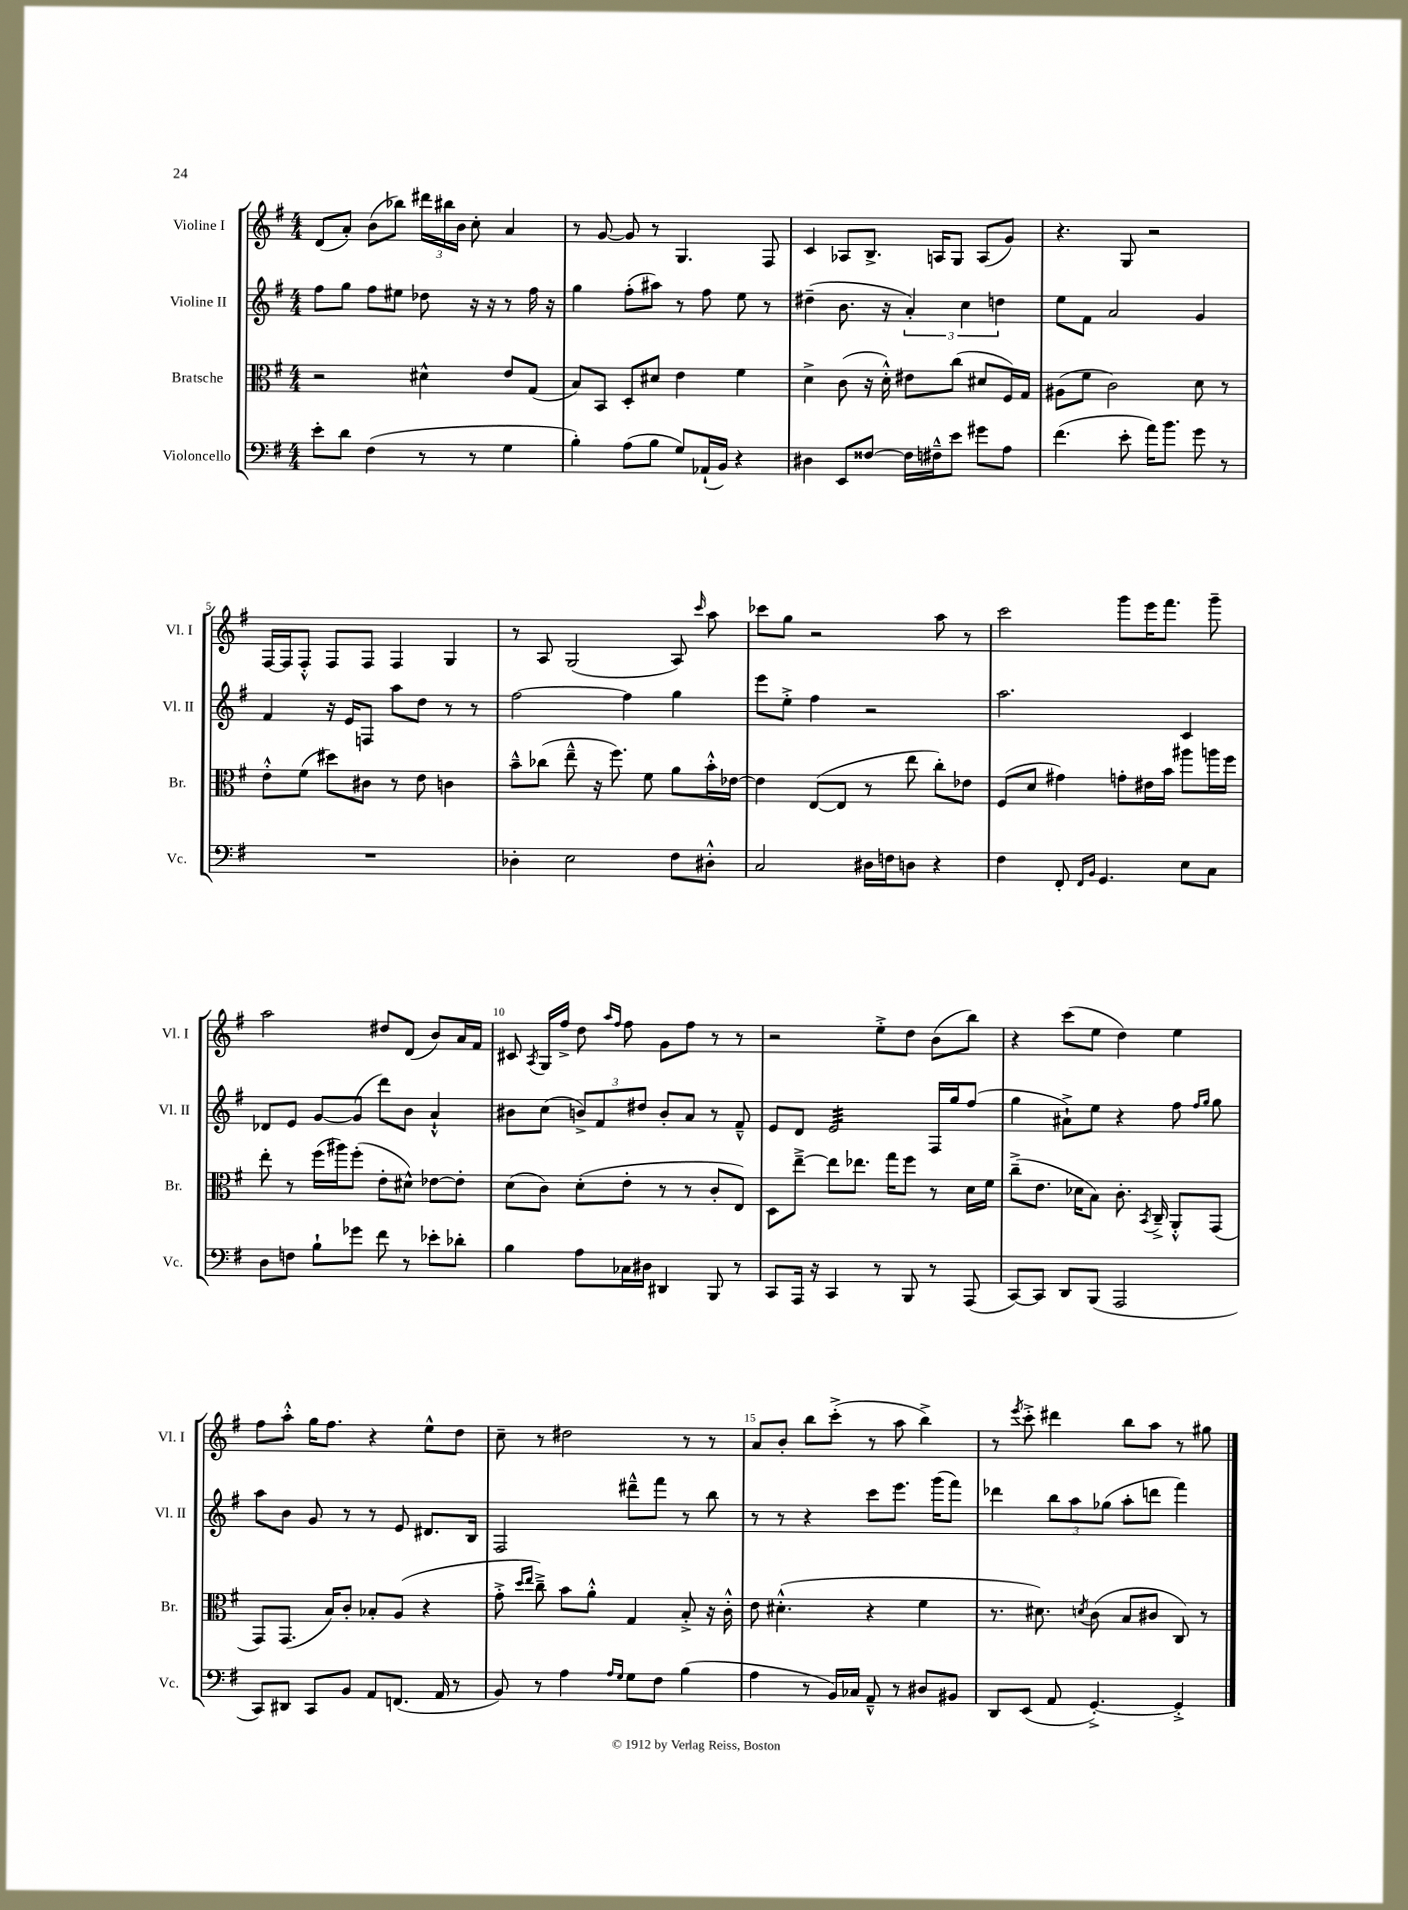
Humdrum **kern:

**kern	**kern	**kern	**kern
*part4	*part3	*part2	*part1
*staff4	*staff3	*staff2	*staff1
*I"Violoncello	*I"Bratsche	*I"Violine II	*I"Violine I
*I'Vc.	*I'Br.	*I'Vl. II	*I'Vl. I
*clefF4	*clefC3	*clefG2	*clefG2
*k[f#]	*k[f#]	*k[f#]	*k[f#]
*M4/4	*M4/4	*M4/4	*M4/4
=1	=1	=1	=1
8e'\L	2r	8ff#\L	(8d/L
8d\J	.	8gg\J	8a'/J)
(4F#\	.	8ff#\L	(8b\L
.	.	8ee#X\J	8bb-X\J)
8r	4d#X^^\	8dd-X\	24ddd#X\LL
.	.	.	24bb#X\
.	.	.	24b\JJ
8r	.	16r	8cc'\
.	.	16r	.
4G\	8e/L	8r	4a/
.	(8G/J	16ff#\	.
.	.	16r	.
=2	=2	=2	=2
4B'\)	8B/L)	4gg\	8r
.	8BB/J	.	[8g/
(8A\L	8D'/L	(8ff#'\L	8g/]
8B\J	8d#X/J	8aa#X\J)	8r
8G/L)	4e\	8r	4.G/
(16AA-X`/L	.	8ff#\	.
16BB/JJ)	.	.	.
4r	4f#\	8ee\	.
.	.	8r	8F#/
=3	=3	=3	=3
4D#X\	4d^\	(4dd#X~\	4c/
8EE/L	(8c\	8.b\	8A-X/L
[8F##X/J	16r	.	8.B^/J
.	16d'^^\)	16r	.
16F##\LL]	8e#X\L	6a'/)	.
16F#X~^^\J	.	.	16An/KL
8e\J	(8cc\J	.	8G/J
.	.	6cc\	.
8g#X\L	8d#X/L	.	(8A/L
.	.	6ddn\	.
8A\J	16F#/L)	.	8g/J)
.	16G/JJ	.	.
=4	=4	=4	=4
(4.f#\	(8A#X\L	8ee\L	4.r
.	8f#\J	8f#\J	.
.	2c\)	2a/	.
8e'\	.	.	8G/
16a\KL)	.	.	2r
8.b\J	.	.	.
8g\	8d\	4g/	.
8r	8r	.	.
!!LO:LB:g=z
=5	=5	=5	=5
1r	8e'^^\L	4f#/	[16F#/LL
.	.	.	16F#/J]
.	(8f#\J	.	8F#'^^/J
.	8dd#X\L)	16r	8F#/L
.	.	16e/KL	.
.	8c#X\J	8Fn/J	8F#/J
.	8r	8aa\L	4F#/
.	8e\	8dd\J	.
.	4cn\	8r	4G/
.	.	8r	.
=6	=6	=6	=6
4D-X'\	8b~^^\L	[2ff#\	8r
.	(8cc-X\J	.	8A/
2E\	8ee~^^\	.	(2G/
.	16r	.	.
.	8.ff#\)	.	.
.	.	4ff#\]	.
.	8f#\	.	.
8F#\L	8a\L	4gg\	8A/)
.	.	.	16qqccc/
8D#X'^^\J	16b'^^\L	.	8aa\
.	[16e-X\JJ	.	.
=7	=7	=7	=7
2C/	4e-\]	8eee\L	8ccc-X\L
.	.	8ee'^\J	8gg\J
.	([8E/L	4ff#\	2r
.	8E/J]	.	.
16D#X\LL	8r	2r	.
16Fn\J	.	.	.
8Dn\J	8ee\	.	.
4r	8cc'\L)	.	8aa\
.	8e-X\J	.	8r
=8	=8	=8	=8
4F#\	(8F#/L	2.aa\	2ccc\
.	8d/J	.	.
8FF#'/	4g#X\)	.	.
16qqFF#/LL	.	.	.
16qqBB/JJ	.	.	.
4.GG/	.	.	.
.	8gn'\L	.	8ggg\L
.	16e#X\L	.	16eee\K
.	16b\JJ	.	8.fff#\J
8E\L	8aa#X\L	4c/	.
8C\J	16aan\L	.	8ggg~\
.	16ff#\JJ	.	.
!!LO:LB:g=z
=9	=9	=9	=9
8D\L	8ee'\	8d-X/L	2aa\
8Fn\J	8r	8e/J	.
8B`\L	(16ff#\LL	[8g/L	.
.	16aa#X\J)	.	.
8g-X\J	(8ff#'\J	(8g/J]	.
8f#\	8e'\L	8ddd\L)	8dd#X/L
8r	8d#X^^\J)	8b\J	(8d/J
8e-X'\L	[8e-X\L	4a`^^/	8b/L)
8d-X'\J	8e-'\J]	.	16a/L
.	.	.	16f#/JJ
=10	=10	=10	=10
4B\	(8d\L	8b#X\L	8c#X/
.	.	.	8qA/
.	8c\J)	(8cc\J	16G/LL
.	.	.	16ff#^/JJ
8A\L	(8d'\L	12bn^/L)	8dd\
.	.	12f#/	.
.	.	.	16qqaa/LL
.	.	.	16qqff#/JJ
16C-X\L	8e'\J	.	8ff#\
.	.	12dd#X/J	.
16D#X\JJ	.	.	.
4DD#X/	8r	8b'/L	8g\L
.	8r	8a/J	8ff#\J
8BBB/	8c'/L	8r	8r
8r	8E/J)	8f#~^^/	8r
=11	=11	=11	=11
8CC/L	8D\L	8e/L	2r
16AAA/Jk	[8ee~^\J	8d/J	.
16r	.	.	.
*	*	*tremolo	*
4CC/	8ee\L]	32e/LLL	.
.	.	32e/	.
.	.	32e/	.
.	.	32e/	.
.	8.ee-X\J	32e/	.
.	.	32e/	.
.	.	32e/	.
.	.	32e/	.
8r	.	32e/	8ee'^\L
.	.	32e/	.
.	16gg\KL	32e/	.
.	.	32e/	.
8BBB/	8ff#\J	32e/	8dd\J
.	.	32e/	.
.	.	32e/	.
.	.	32e/JJJ	.
*	*	*Xtremolo	*
8r	8r	16F#/LL	(8b\L
.	.	16gg/J	.
(8AAA/	16d\LL	(8ff#/J	8bb\J)
.	16f#\JJ	.	.
=12	=12	=12	=12
[8CC/L)	(8cc~^\L	4gg\	4r
8CC/J]	8.e\J	.	.
8DD/L	.	8a#X`^\L)	(8ccc\L
.	16d-X\KL	.	.
(8BBB/J	8B\J)	8ee\J	8ee\J
2AAA/	8.c'\	4r	4dd\)
.	8qBB/	.	.
.	16C~^/	.	.
.	8AA'^^/L	8ff#\	4ee\
.	.	16qqff#/LL	.
.	.	16qqgg/JJ	.
.	(8GG/J	8gg\	.
!!LO:LB:g=z
=13	=13	=13	=13
8CC/L)	8GG/L)	8aa\L	8ff#\L
8DD#X/J	(8.GG/J	8b\J	8aa'^^\J
8CC/L	.	8g/	16gg\KL
.	16B/KL)	.	8.ff#\J
8BB/J	8c'/J	8r	.
8AA/L	8B-X'/L	8r	4r
(8.FFn/J	(8A/J	8e/	.
.	4r	8.d#X/L	8ee^^\L
16AA/	.	.	.
8r	.	.	8dd\J
.	.	16B/Jk	.
=14	=14	=14	=14
8BB/)	8g'^\	2F#/	8cc~\
.	16qqdd/LL	.	.
.	16qqee/JJ	.	.
8r	8cc~^\)	.	8r
4A\	8b\L	.	2dd#X\
.	8a'^^\J	.	.
16qqA/LL	.	.	.
16qqG/JJ	.	.	.
8G\L	4G/	8ddd#X~^^\L	.
8F#\J	.	8fff#\J	.
(4B\	8B'^/	8r	8r
.	16r	8bb\	8r
.	16c'^^\	.	.
=15	=15	=15	=15
4A\	8e\	8r	8a/L
.	(4.d#X'^^\	8r	8b'/J
8r	.	4r	8bb\L
16BB/LL)	.	.	(8ccc'^\J
16C-X/JJ	.	.	.
8AA~^^/	4r	8ccc\L	8r
8r	.	8.eee\J	8aa\
8D#X/L	4f#\	.	4bb^\)
.	.	(16ggg\KL	.
8BB#X/J	.	8fff#\J)	.
=16	=16	=16	=16
8DD/L	8.r	4ddd-X\	8r
.	.	.	8qeee/
(8EE/J	.	.	8ccc'^\
.	8.d#X\)	.	.
8AA/	.	12bb\L	4ddd#X\
.	.	12aa\	.
.	8qdn/	.	.
[4.GG'^/)	(8c\	.	.
.	.	(12gg-X\J	.
.	8B/L	8aa'\L	8bb\L
.	8c#X/J	8dddn\J	8aa\J
4GG'^/]	8C/)	4fff#\)	8r
.	8r	.	8gg#X\
==	==	==	==
*-	*-	*-	*-
